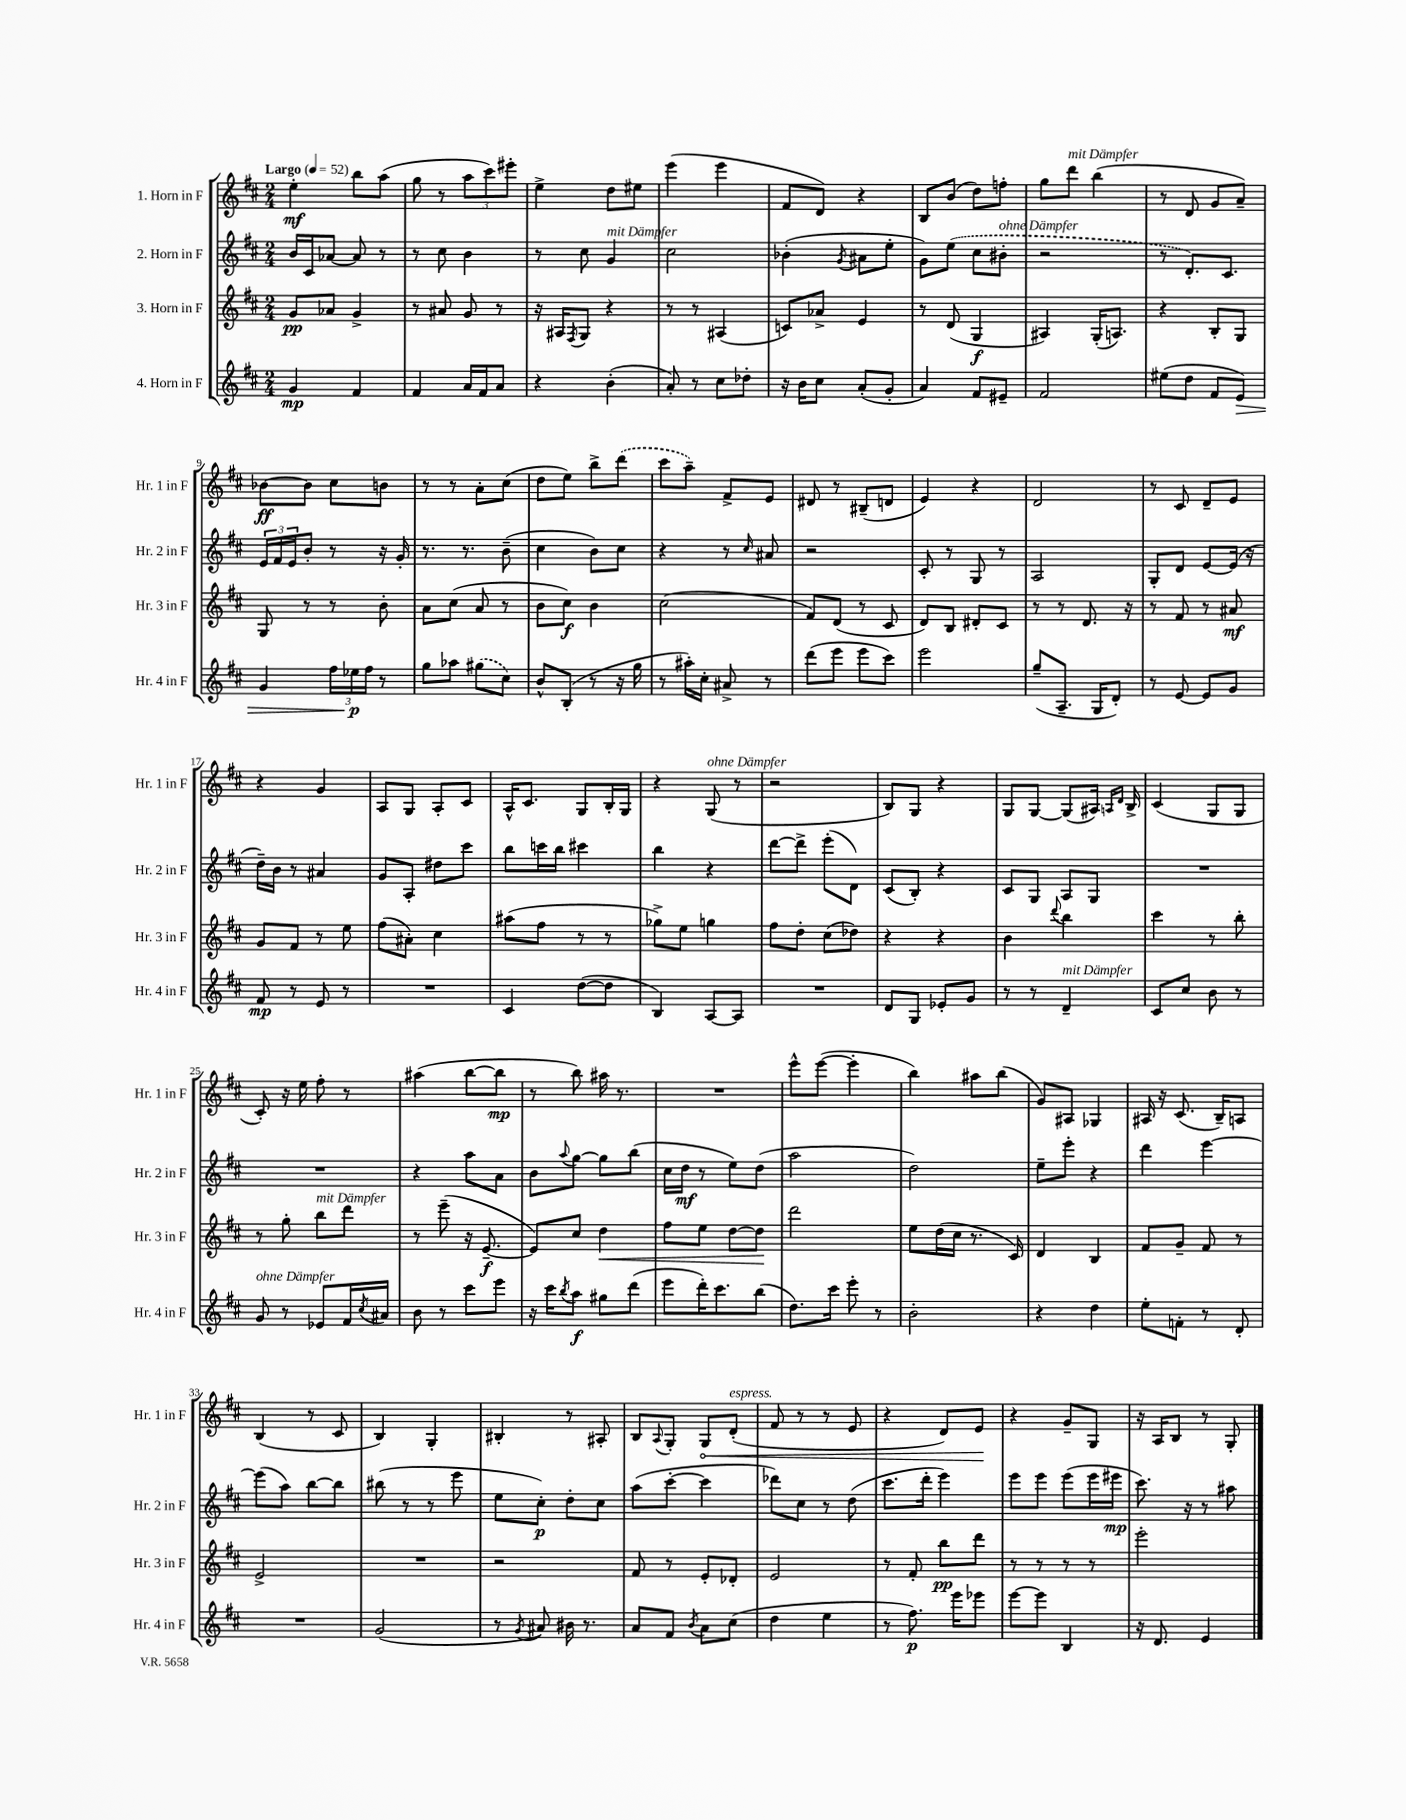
<<
\new StaffGroup <<
\new Staff = "s0" \with { instrumentName = "1. Horn in F" shortInstrumentName = "Hr. 1 in F" } {
    \clef treble \key d \major \numericTimeSignature \time 2/4 \tempo "Largo" 4 = 52
    e''4-.\mf b''8 a''8( |
    g''8 r8 \tuplet 3/2 { a''8 cis'''8) eis'''8-. } |
    e''4-> d''8 eis''8 |
    e'''4( e'''4 |
    fis'8 d'8) r4 |
    b8 b'8( d''8) f''8-. |
    g''8 d'''8^\markup { \italic "mit Dämpfer" } b''4( |
    r8 d'8 g'8 a'8--) |
    bes'8~\ff bes'8 cis''8 b'8 |
    r8 r8 a'8-. cis''8( |
    d''8 e''8) b''8-> \once \slurDashed d'''8( |
    cis'''8 a''8--) fis'8-> e'8 |
    dis'8 r8 bis8--( d'8 |
    e'4) r4 |
    d'2 |
    r8 cis'8 d'8-- e'8 |
    r4 g'4 |
    a8 g8 a8-. cis'8 |
    a16-^ cis'8. g8 b16-. g16 |
    r4 g8^\markup { \italic "ohne Dämpfer" }( r8 |
    r2 |
    b8) g8 r4 |
    g8 g8~ g8( ais16) \grace { a16 d'16 } b16-> |
    cis'4( g8 g8 |
    cis'8-.) r16 e''16 fis''8-. r8 |
    ais''4( b''8~ b''8\mp |
    r8 b''8) ais''16 r8. |
    R2 |
    e'''8-^ e'''8~( e'''4-. |
    b''4) ais''8 b''8( |
    g'8) ais8 ges4 |
    ais16 r16 cis'8.( b16--) a8 |
    b4( r8 cis'8 |
    b4) g4-. |
    bis4-. r8 ais8-. |
    b8 \appoggiatura { a8 } g8-. \once \override Hairpin.circled-tip = ##t g8\< d'8-.^\markup { \italic "espress." }( |
    fis'8 r8 r8 e'8 |
    r4 d'8) e'8\! |
    r4 g'8-- g8 |
    r16 a16 b8 r8 g8-. \bar "|." |
}
\new Staff = "s1" \with { instrumentName = "2. Horn in F" shortInstrumentName = "Hr. 2 in F" } {
    \clef treble \key d \major \numericTimeSignature \time 2/4
    b'16 cis'16 aes'8~ aes'8 r8 |
    r8 cis''8 b'4 |
    r8 cis''8 g'4^\markup { \italic "mit Dämpfer" } |
    cis''2 |
    bes'4-.( \acciaccatura { g'8 } ais'8 e''8-. |
    g'8) \once \slurDashed e''8( cis''8 bis'8-.^\markup { \italic "ohne Dämpfer" } |
    r2 |
    r8 d'8.-.) cis'8. |
    \tuplet 3/2 { e'16 fis'16 e'16 } b'8-. r8 r16 g'16-. |
    r8. r8. b'8--( |
    cis''4 b'8) cis''8 |
    r4 r8 \grace { cis''16 } ais'8 |
    r2 |
    cis'8-. r8 g8 r8 |
    a2 |
    g8-. d'8 e'8~ e'16( r16 |
    d''16--) b'16 r8 ais'4 |
    g'8 a8-. dis''8 cis'''8 |
    b''8 c'''16 b''16 cis'''4 |
    b''4 r4 |
    d'''8~ d'''8-> e'''8-.( d'8) |
    cis'8( b8-.) r4 |
    cis'8 g8 a8 g8 |
    R2 |
    R2 |
    r4 a''8 a'8 |
    b'8 \appoggiatura { a''8 } g''8~ g''8 b''8( |
    cis''16 d''16\mf r8 e''8) d''8( |
    a''2 |
    d''2) |
    e''8-- e'''8-. r4 |
    d'''4 e'''4~ |
    e'''8( a''8) b''8~ b''8 |
    bis''8( r8 r8 e'''8 |
    e''8 cis''8-.\p) d''8-. cis''8 |
    a''8( cis'''8~-. cis'''4 |
    des'''8) cis''8 r8 d''8( |
    cis'''8. d'''16-. e'''4) |
    e'''8 e'''8 e'''8( e'''16 eis'''16\mp |
    cis'''8.) r16 r8 ais''8 \bar "|." |
}
\new Staff = "s2" \with { instrumentName = "3. Horn in F" shortInstrumentName = "Hr. 3 in F" } {
    \clef treble \key d \major \numericTimeSignature \time 2/4
    g'8\pp aes'8 g'4-> |
    r8 ais'8 g'8 r8 |
    r16 ais16 \acciaccatura { fis8 } g8 r4 |
    r8 r8 ais4( |
    c'8) aes'8-> e'4 |
    r8 d'8( g4\f |
    ais4) g16-.( a8.) |
    r4 b8-. g8 |
    g8 r8 r8 b'8-. |
    a'8 cis''8( a'8 r8 |
    b'8 cis''8\f) b'4 |
    cis''2( |
    fis'8) d'8( r8 cis'8 |
    d'8) b8 dis'8-. cis'8 |
    r8 r8 d'8. r16 |
    r8 fis'8 r8 ais'8\mf |
    g'8 fis'8 r8 e''8 |
    fis''8( ais'8-.) cis''4 |
    ais''8( fis''8 r8 r8 |
    ges''8->) e''8 g''4 |
    fis''8 d''8-. cis''8( des''8) |
    r4 r4 |
    b'4 \appoggiatura { d'''8 } b''4 |
    cis'''4 r8 b''8-. |
    r8 g''8-. b''8^\markup { \italic "mit Dämpfer" } d'''8 |
    r8 e'''8--( r16 e'8.~--\f |
    e'8) cis''8 d''4\< |
    fis''8 e''8 d''8~ d''8\! |
    d'''2 |
    e''8 d''16( cis''16 r8. cis'16) |
    d'4 b4 |
    fis'8 g'8-- fis'8 r8 |
    e'2-> |
    R2 |
    r2 |
    fis'8 r8 e'8-. des'8-. |
    e'2 |
    r8 fis'8-. b''8\pp d'''8 |
    r8 r8 r8 r8 |
    e'''2-. \bar "|." |
}
\new Staff = "s3" \with { instrumentName = "4. Horn in F" shortInstrumentName = "Hr. 4 in F" } {
    \clef treble \key d \major \numericTimeSignature \time 2/4
    g'4\mp fis'4 |
    fis'4 a'16 fis'16 a'8 |
    r4 b'4-.( |
    a'8-.) r8 cis''8 des''8-. |
    r16 b'16 cis''8 a'8-.( g'8-. |
    a'4) fis'8 eis'8-- |
    fis'2 |
    eis''8( d''8 fis'8 e'8\>) |
    g'4 \tuplet 3/2 { fis''16 ees''16\p\! fis''16 } r8 |
    g''8 aes''8 \once \slurDashed gis''8( cis''8) |
    b'8-^ b8-.( r8 r16 g''16 |
    r8 ais''16-.) cis''16-. ais'8-> r8 |
    d'''8( e'''8 e'''8 cis'''8) |
    e'''2 |
    g''8--( a8.-- g16 d'8-.) |
    r8 e'8~ e'8 g'8 |
    fis'8\mp r8 e'8 r8 |
    R2 |
    cis'4 d''8~( d''8 |
    b4) a8~ a8 |
    R2 |
    d'8 g8 ees'8-. g'8 |
    r8 r8 d'4--^\markup { \italic "mit Dämpfer" } |
    cis'8 cis''8 b'8 r8 |
    g'8^\markup { \italic "ohne Dämpfer" } r8 ees'8 fis'16 \acciaccatura { cis''8 } ais'16 |
    b'8 r8 cis'''8 e'''8 |
    r16 cis'''16 \acciaccatura { b''8 } a''8\f gis''8 d'''8( |
    e'''8 d'''16-.) cis'''8. b''8( |
    d''8.) cis'''16 e'''8-. r8 |
    b'2-. |
    r4 d''4 |
    e''8-. f'8-. r8 d'8-. |
    R2 |
    g'2( |
    r8 \acciaccatura { g'8 } ais'8) bis'16 r8. |
    a'8 fis'8 \acciaccatura { b'8 } a'8 cis''8( |
    d''4 e''4 |
    r8 fis''8.\p) e'''16 ees'''8 |
    e'''8~ e'''8 b4 |
    r16 d'8. e'4 \bar "|." |
}
>>
>>
